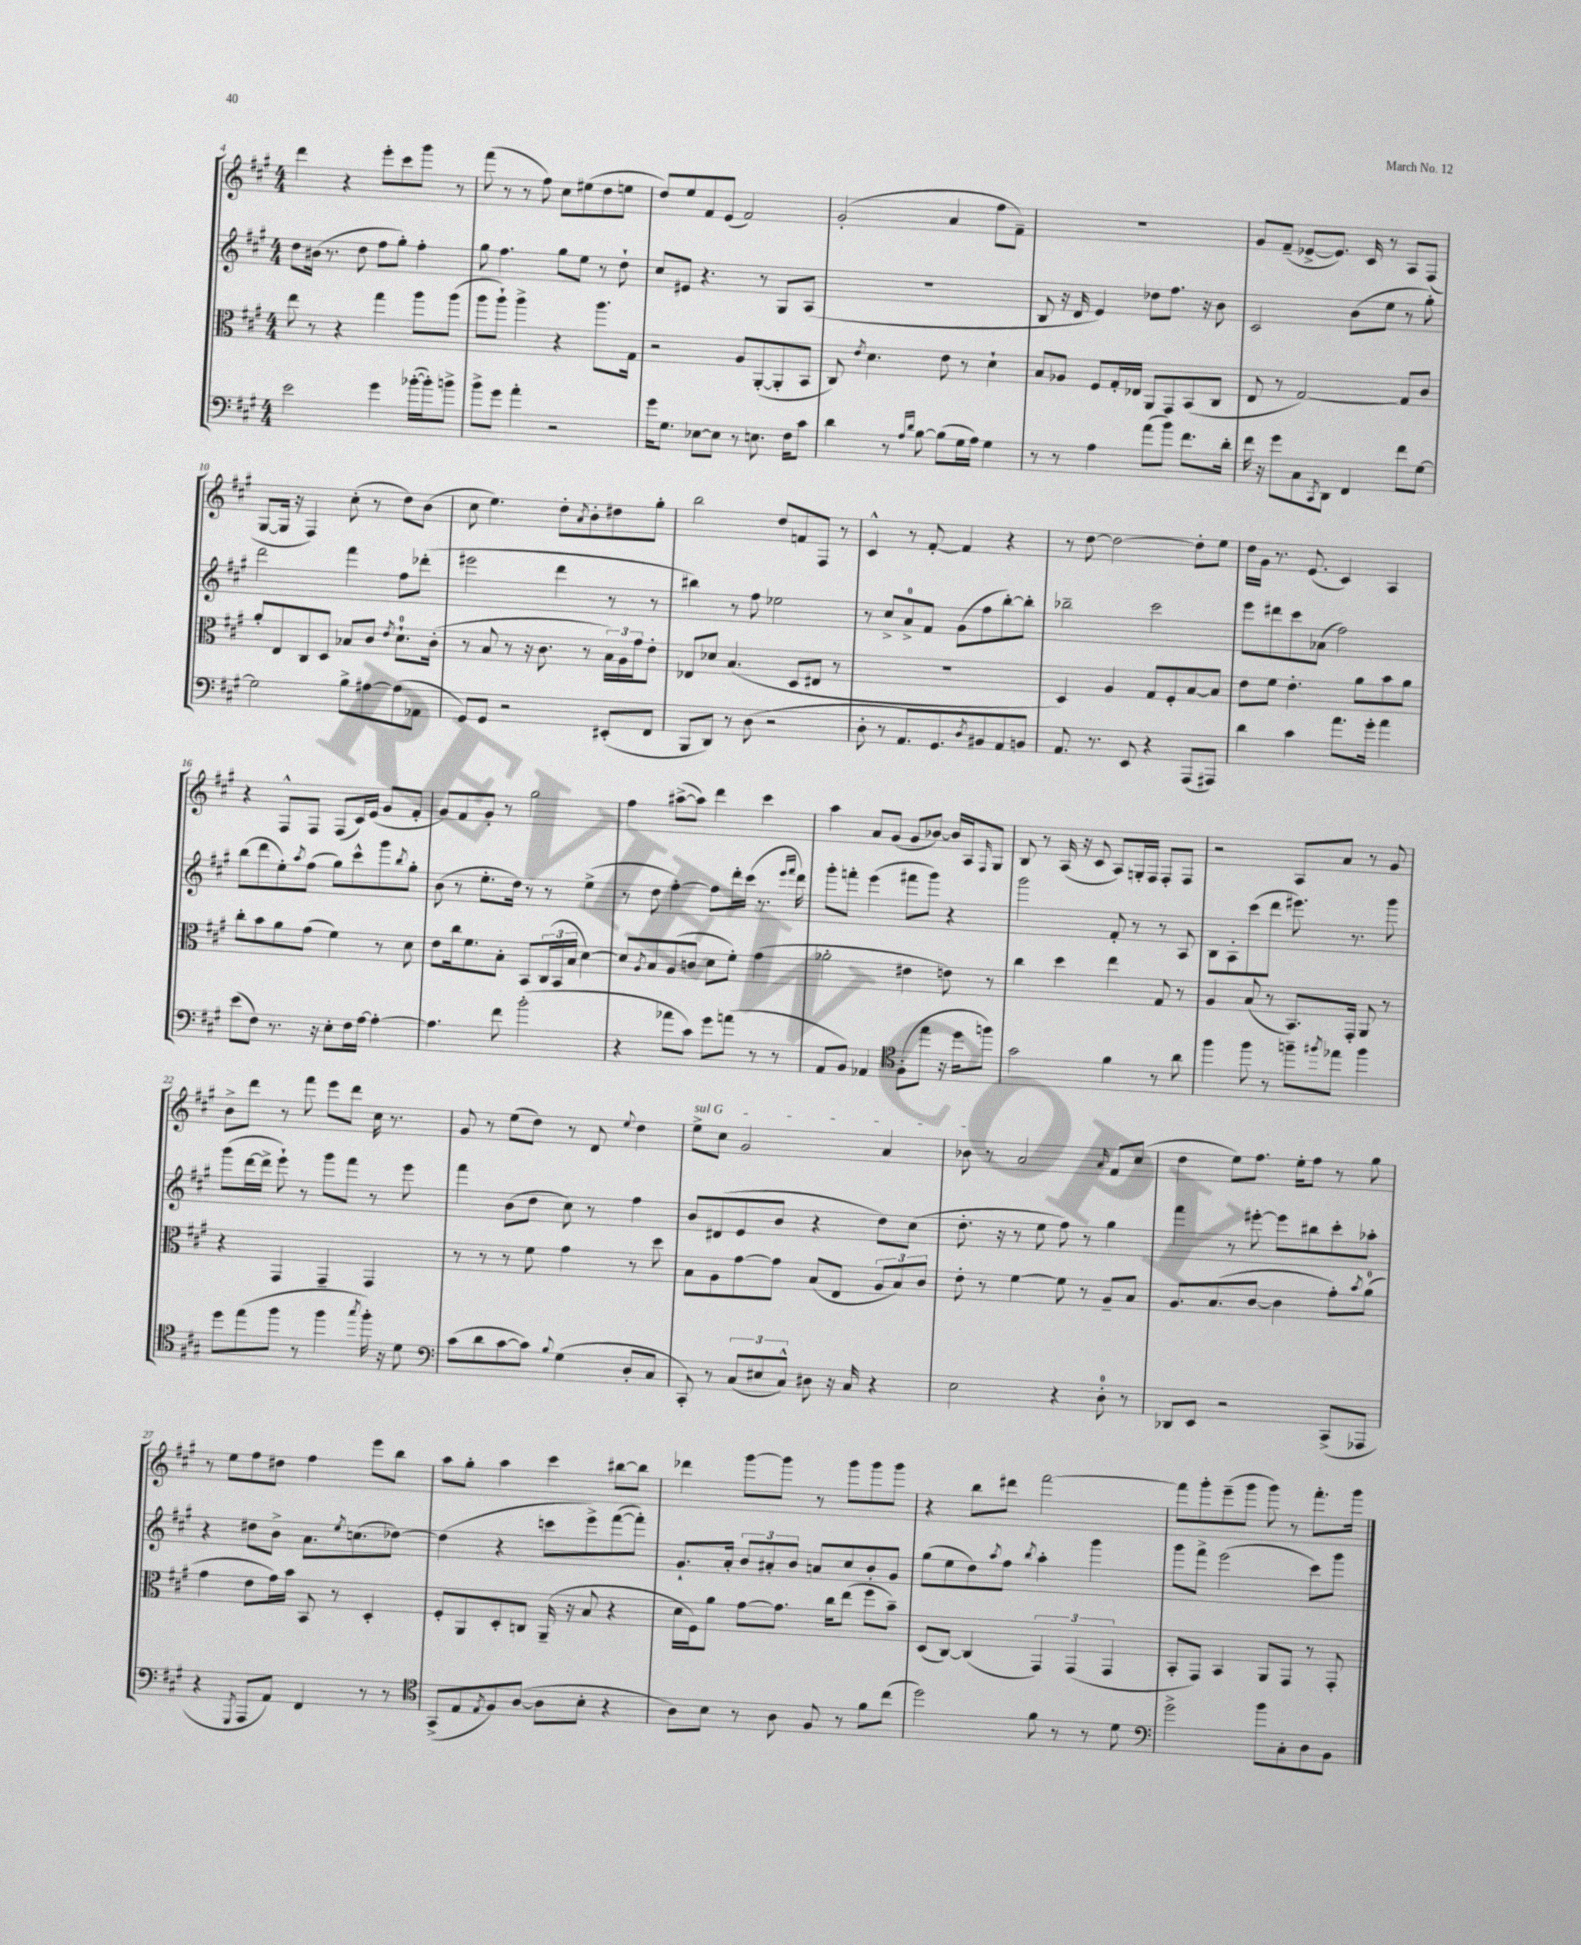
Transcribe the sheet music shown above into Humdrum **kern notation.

**kern	**kern	**kern	**kern
*staff4	*staff3	*staff2	*staff1
*clefF4	*clefC3	*clefG2	*clefG2
*k[f#c#g#]	*k[f#c#g#]	*k[f#c#g#]	*k[f#c#g#]
*M4/4	*M4/4	*M4/4	*M4/4
2e	8ee	8dd	4ddd
.	8r	(16b#	.
.	.	8.r	.
.	4r	.	4r
.	.	8dd	.
4g#	4gg#	8ff#	8eee'
.	.	8gg#')	8ccc#
([16b-'	8aa	4ff#'	8ggg#
16b-'])	.	.	.
8b^	(8aa	.	8r
=	=	=	=
8b^	8aa	8gg#	(8fff#
8g#	8aa`)	4.ff#	8r
4a'	4aa^	.	8r
.	.	.	8ff#)
2r	4r	8gg#	8cc#
.	.	8ee	(8ee#
.	8.aa	8r	8dd
.	.	8dd`	8ee
.	16G#	.	.
=	=	=	=
16g#	2r	8cc#	8dd)
8.G#	.	.	.
.	.	8e#	8ee
[8E-	.	4.r	8f#
8E-]	.	.	(8e
8r	8A	.	2f#)
8.E	([8AA'	8r	.
.	8AA']	8G#	.
16F#	.	.	.
8c#	8BB	(8A	.
=	=	=	=
4d	8C#)	1r	(2g#'
.	8qe	.	.
.	4.d	.	.
8r	.	.	.
16qqA	.	.	.
16qqd	.	.	.
[8B	.	.	.
(8B]	8e	.	4a
16G#	8r	.	.
16A)	.	.	.
4G#	4d`	.	8ff#
.	.	.	8f#~)
=	=	=	=
8r	8B	8B	1r
8r	8A-	16r	.
.	.	16d	.
4A	8F#	4e)	.
.	16G#'	.	.
.	16E-	.	.
(8a	8AA	8dd-	.
8b)	8GG#	8.ff#	.
8.f#	(8BB	.	.
.	.	16r	.
.	8C#	8b	.
16d'	.	.	.
=	=	=	=
16f#	8E	2c#	8g#
16r	.	.	.
8g#	8r	.	(8f#~
8C#	[2G#)	.	[8e-^
8qCC#	.	.	.
8DD	.	.	8.e-])
4FF#	.	(8b	.
.	.	.	16c#
.	.	8ee	8r
8f#	8G#]	8r	8A
[8G#	8c#	8gg#')	(8F#
=	=	=	=
2G#]	8a'	2ddd	[8G#
.	8E	.	16G#]
.	.	.	16r
.	8C#	.	4F#)
.	8D	.	.
8B^	8B-	4fff#	(8cc#'
[8A#	8c#	.	8r
.	8qe	.	.
(8A#]	8.d`	8ff#	8dd)
8AA-	.	(8ddd-'	(8b
.	(16c#'	.	.
=	=	=	=
8GG#)	8r	2eee#	8cc#
8GG#	8B	.	4.ee)
2r	8r	.	.
.	16r	.	.
.	8.c#	.	.
.	.	4ddd	8dd'
.	.	.	8qa
.	8r	.	8b'
(8EE#'	24B)	8r	8dd#
.	24A	.	.
.	24g#	.	.
8FF#	8e'	8r	8gg#'
=	=	=	=
8BBB	8E-	4bb#)	2bb
8DD)	8d-	.	.
8r	(4.B	8r	.
(8D	.	8ff#	.
2r	.	2ee-	8dd
.	8D	.	8f
.	8E#	.	8F#
.	8r	.	8r
=	=	=	=
8D'	1r	8r	4c#^^
8r	.	8cc#^	.
8.AA	.	8a^	8r
.	.	8f#	[8f#'
8.GG#)	.	.	.
.	.	(8g#	4f#]
8qD	.	.	.
8BB#	.	8ff#	.
8AA	.	[8bb')	4r
8BB	.	8bb']	.
=	=	=	=
8.AA	4D)	2bb-~	8r
.	.	.	[8dd
8.r	.	.	.
.	4A	.	2dd_
8EE	.	.	.
4r	8G#	2ccc#	.
.	8F#'	.	.
(8AAA	[8B	.	8dd']
8AAA#)	8B]	.	8ee
=	=	=	=
4d	8e	8eee	16dd
.	.	.	16g#
.	8f#	8ddd#	8.r
4c#	4.e'	8ccc#	.
.	.	.	(8.e
.	.	(8a-	.
8.a	.	2ff#)	4c#)
.	8a	.	.
16g#'	.	.	.
4a	8b	.	4A
.	8a	.	.
=	=	=	=
(8e	8cc#'	(8bb	4r
8F#)	8b	8ddd	.
8.r	8a	8ee')	8F#^^
.	.	8qaa	.
.	(8g#	(8ff#	8F#
16r	.	.	.
8E'	4f#)	8gg#)	(8F#
16F#	.	8ccc#^^	16c#)
[16A	.	.	(16e
4A'_	8r	8ggg#	8g#
.	.	8qbb	.
.	8d	8gg#'	8f#'
=	=	=	=
4.A]	8e	(8b	8g#)
.	16cc#	8r	8f#
.	8.f#	.	.
.	.	8.ee'	8g#'
8f#	8B'	.	8r
.	.	16dd)	.
(2b'	8BB	8r	2gg#
.	(24C#	8r	.
.	24BB	.	.
.	24B	.	.
.	[4d)	(4ee^	.
=	=	=	=
4r	8d]	8r	4ff#
.	8qA	.	.
.	8B	8dd	.
8a-	(8A	[4ff#')	([8aa#^
8c#)	8c	.	8aa#])
8g#	8d	8ff#]	4ddd
(8a	8f#')	16ddd'	.
.	.	(16ccc#	.
8r	(4g#	8.r	4ccc#
8r	.	.	.
.	.	16qqeee	.
.	.	16qqfff#	.
.	.	16ddd)	.
=	=	=	=
8AA	2a-'	8ggg#'	4aa
8BB)	.	8fff'	.
4AA-	.	(4eee	8a
.	.	.	(8g#
*clefC4	*	*	*
(8F#'	4e#	8fff#	8g#
8ee	.	8ggg#)	[8b-)
16r	8e)	4r	16b-]
16dd	.	.	16A
.	.	.	16qqF#
8ff)	8r	.	8G#
=	=	=	=
2g#	4cc#	2ggg#	8B
.	.	.	8r
.	4dd	.	(16A
.	.	.	16r
.	.	.	8c#
4f#	4ee	8f#'	8A)
.	.	8r	16G'
.	.	.	16F#
8r	8G#	8r	8F#'
8a	8r	8A	8F#
=	=	=	=
4ff#	4A	8B	2r
.	.	8A'	.
8ff#	(8B	(8ccc#	.
8r	8r	8ddd	.
8ff~	8.BB)	8.eee#)	8A
8qff#	.	.	.
8ee-	.	.	8a
.	16GG#'	8.r	.
4ff#	8AA	.	8r
.	8r	8ggg#	8g#
=	=	=	=
8dd	4r	(8ggg#	8b^
(8ee	.	[16ddd	8ddd
.	.	16ddd^]	.
8ff#	4GG#	8eee`)	8r
8r	.	8r	8fff#
4ff#	4GG#~	8ggg#	8eee
.	.	8fff#	8ddd
8qgg#	.	.	.
16ff#')	4GG#	8r	16cc#
16r	.	.	8.r
8d	.	8eee	.
=	=	=	=
*clefF4	*	*	*
(8c#	8r	4fff#	8g#
8d	8r	.	8r
[8c#	8r	(8b	(8ee
8c#])	8f#	8dd	8dd)
8qqB	.	.	.
(4G#	4g#	8cc#)	8r
.	.	8r	8d
.	.	.	8qqee
8D'	8r	4ff#	4dd
8C#	8dd	.	.
=	=	=	=
8CC#')	8B	8b	8ee^
8r	8A	(8d#	8cc#
(12C#	[8g#	8e	2g#
12E#	.	.	.
.	8g#]	8b	.
12C#^^)	.	.	.
8D#	(8B	4r	.
16r	8E	.	.
16C#	.	.	.
4r	12A	8dd)	4a
.	12B)	.	.
.	.	(8cc#	.
.	12c#	.	.
=	=	=	=
2E	8e'	8.dd'	8b-
.	8r	.	8r
.	.	16r	.
.	[4f#	8r	2a
.	.	8ee	.
4r	8f#]	8ff#)	.
.	8r	8r	.
.	.	.	16qqa
8D'	8A~	4gg#	8f#
8r	8B	.	(8cc#
=	=	=	=
8DD-	8.A	4fff#	4dd
8EE	.	.	.
.	(8.B	.	.
2r	.	8r	8ee)
.	[8c#	[8eee#'	8.ff#
.	4c#]	8eee#]	.
.	.	.	16ee'
.	.	8bb#	8ff#
(8CC#^	8g#')	8ccc#'	8r
.	8qb	.	.
8AAA-	(8a	8aa-'	8gg#
=	=	=	=
4r	4g#	4r	8r
.	.	.	8ee
8qGGG#	.	.	.
8AAA	8e	8dd#	8ff#
8AA)	16g#)	8b^	8dd#
.	16b	.	.
4FF#	8BB	8.a	4ff#
.	8r	.	.
.	.	8qee	.
.	.	(8.cc	.
8r	4D'	.	8eee
8r	.	[8dd-)	8bb
=	=	=	=
*clefC4	*	*	*
(8GG#^	8F#'	(4dd-]	8aa
8E	8AA	.	8gg#'
8qE	.	.	.
8F#)	8D'	4r	4aa
([8A	8C	.	.
8A]	(16AA~	8ccc	4ccc#
.	16r	.	.
8B'	8B	8eee^)	.
4r	4r	([8fff#	[8bb#
.	.	8fff#'])	8bb#]
=	=	=	=
8A)	16d	8.g#`	4ddd-
.	16F#)	.	.
8B	8a	.	.
.	.	16a'	.
8r	[8g#	12b	[8ggg#
.	.	12a#'	.
8A	8.g#]	.	8ggg#]
.	.	12b	.
8F#	.	8a	8r
.	16cc#	.	.
8r	(8ee	8cc#	8ggg#
8f#	8ff#	8b'	8ggg#
(8cc#	8b~)	8g#	8ggg#
=	=	=	=
2dd)	(8D	(8gg#	4r
.	[8C#)	8ee	.
.	(4C#]	8dd)	8bb
.	.	8qaa	.
.	.	8ff#	8ddd#
.	.	8qbb	.
8f#	6GG#)	4aa'	[2fff#
8r	.	.	.
.	(6GG#	.	.
8r	.	4ggg#	.
.	6GG#	.	.
8d	.	.	.
=	=	=	=
*clefF4	*	*	*
2g#^	8BB'	8ggg#	8fff#]
.	8GG#)	8fff#^	8ggg#'
.	4BB	(2eee	(8eee~
.	.	.	8ggg#
8b	8AA	.	8ggg#)
8C#'	8GG#	.	8r
8D	8r	8ccc#)	8.fff#'
8BB	8GG#'	8ggg#	.
.	.	.	16ggg#
==	==	==	==
*-	*-	*-	*-
